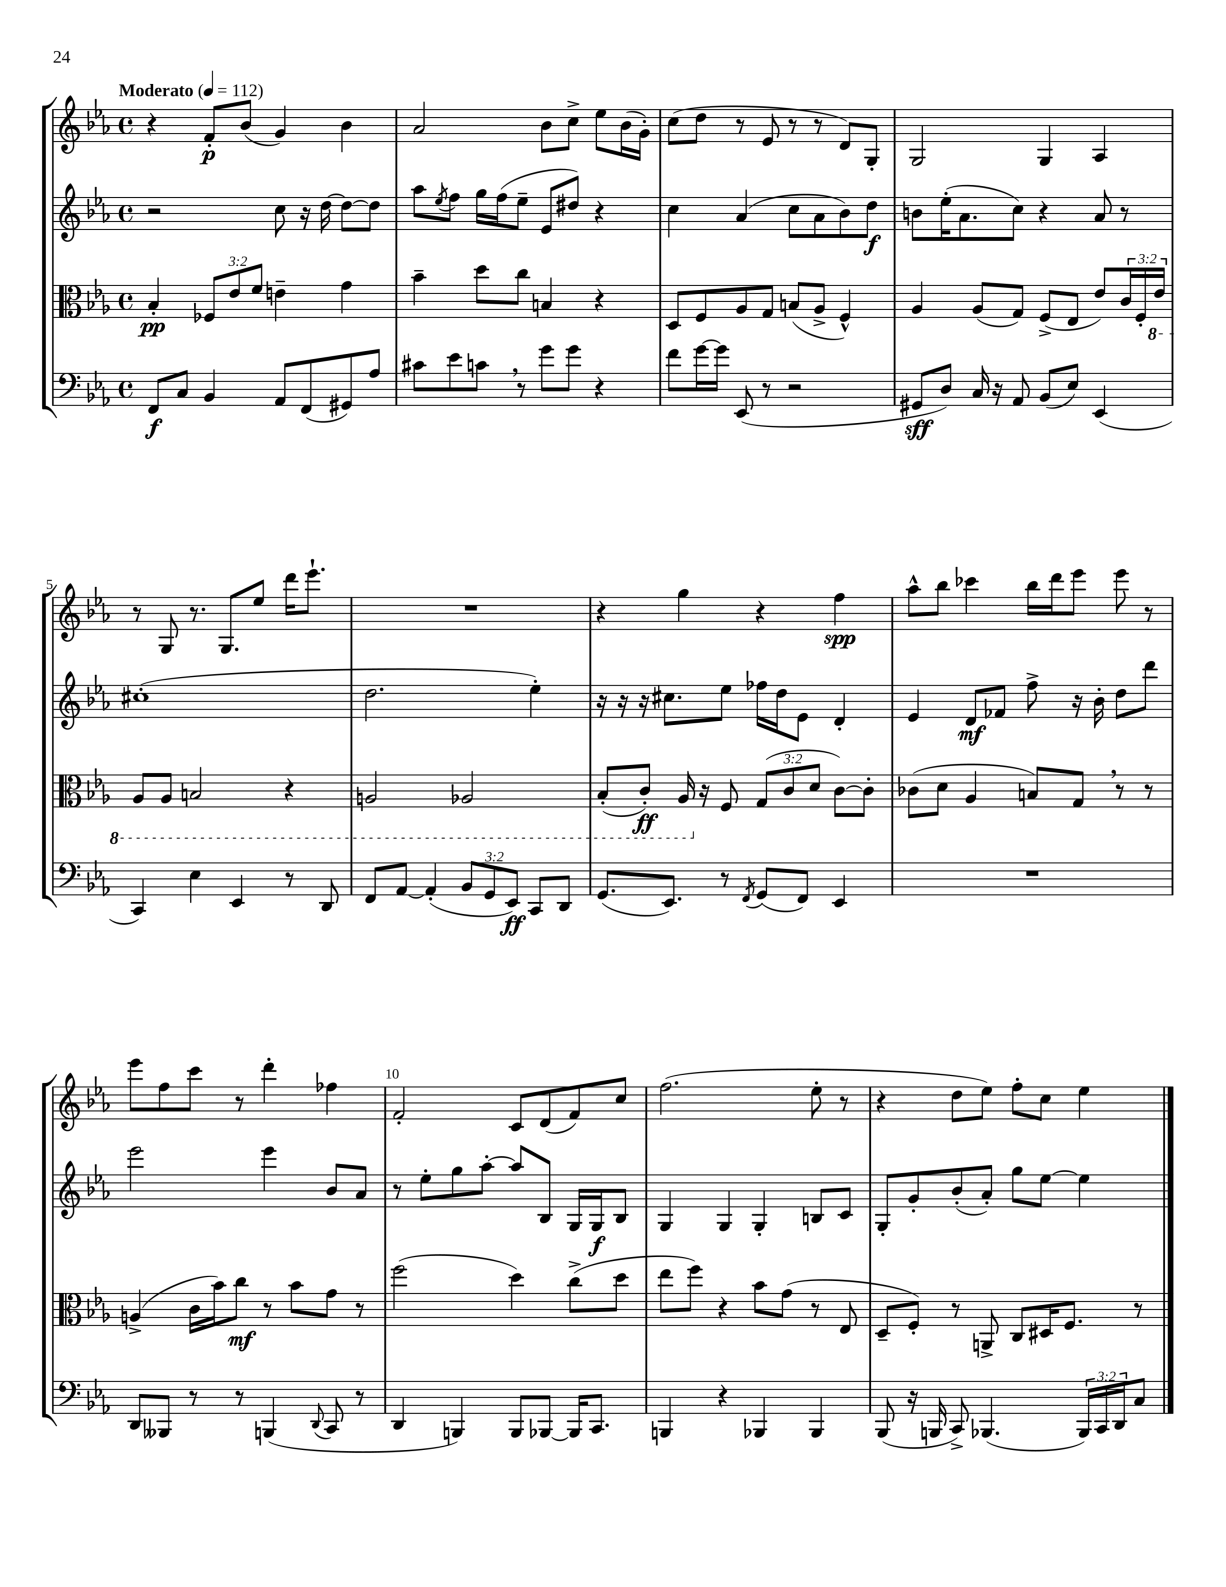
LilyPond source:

<<
\new StaffGroup <<
\new Staff = "s0" {
    \clef treble \key ees \major \defaultTimeSignature \time 4/4 \tempo "Moderato" 4 = 112
    r4 f'8-.\p bes'8( g'4) bes'4 |
    aes'2 bes'8 c''8-> ees''8 bes'16( g'16-.) |
    c''8( d''8 r8 ees'8 r8 r8 d'8) g8-. |
    g2 g4 aes4 |
    r8 g8 r8. g8. ees''8 d'''16 ees'''8.-! |
    R1 |
    r4 g''4 r4 f''4\spp |
    aes''8-^ bes''8 ces'''4 bes''16 d'''16 ees'''8 ees'''8 r8 |
    ees'''8 f''8 c'''8 r8 d'''4-. fes''4 |
    f'2-. c'8 d'8( f'8) c''8 |
    f''2.( ees''8-. r8 |
    r4 d''8 ees''8) f''8-. c''8 ees''4 \bar "|." |
}
\new Staff = "s1" {
    \clef treble \key ees \major \defaultTimeSignature \time 4/4
    r2 c''8 r16 d''16~ d''8~ d''8 |
    aes''8 \acciaccatura { ees''8 } f''8 g''16 f''16( ees''8-- ees'8 dis''8) r4 |
    c''4 aes'4( c''8 aes'8 bes'8) d''8\f |
    b'8 ees''16-.( aes'8. c''8) r4 aes'8 r8 |
    cis''1-.( |
    d''2. ees''4-.) |
    r16 r16 r16 cis''8. ees''8 fes''16 d''16 ees'8 d'4-. |
    ees'4 d'8\mf fes'8 f''8-> r16 bes'16-. d''8 d'''8 |
    ees'''2 ees'''4 bes'8 aes'8 |
    r8 ees''8-. g''8 aes''8~-. aes''8 bes8 g16 g16\f bes8 |
    g4 g4 g4-. b8 c'8 |
    g8-. g'8-. bes'8-.( aes'8-.) g''8 ees''8~ ees''4 \bar "|." |
}
\new Staff = "s2" {
    \clef alto \key ees \major \defaultTimeSignature \time 4/4 \override Staff.TupletNumber.text = #tuplet-number::calc-fraction-text
    bes4-.\pp \tuplet 3/2 { fes8 ees'8 f'8 } e'4-- g'4 |
    bes'4-- d''8 c''8 b4 r4 |
    d8 f8 aes8 g8 b8( aes8-> f4-^) |
    aes4 aes8( g8) f8->( ees8 ees'8) \tuplet 3/2 { c'16 f16-. \ottava #-1 ees16 } |
    aes,8 aes,8 b,2 r4 |
    a,2 aes,2 |
    bes,8-.( c8-.\ff) aes,16 \ottava #0 r16 f8 \tuplet 3/2 { g8( c'8 d'8 } c'8~) c'8-. |
    ces'8( d'8 aes4 b8) g8 \breathe r8 r8 |
    a4->( c'16 bes'16) c''8\mf r8 bes'8 g'8 r8 |
    f''2( d''4) c''8->( d''8 |
    ees''8 f''8) r4 bes'8 g'8( r8 ees8 |
    d8-- f8-.) r8 a,8-> c8 dis16 f8. r8 \bar "|." |
}
\new Staff = "s3" {
    \clef bass \key ees \major \defaultTimeSignature \time 4/4 \override Staff.TupletNumber.text = #tuplet-number::calc-fraction-text
    f,8\f c8 bes,4 aes,8 f,8( gis,8) aes8 |
    cis'8 ees'8 c'8 \breathe r8 g'8 g'8 r4 |
    f'8 g'16~ g'16 ees,8( r8 r2 |
    gis,8\sff d8) c16 r16 aes,8 bes,8( ees8) ees,4( |
    c,4) ees4 ees,4 r8 d,8 |
    f,8 aes,8~ aes,4-.( \tuplet 3/2 { bes,8 g,8 ees,8\ff) } c,8 d,8 |
    g,8.( ees,8.) r8 \acciaccatura { f,8 } g,8( f,8) ees,4 |
    R1 |
    d,8 beses,,8 r8 r8 b,,4( \appoggiatura { d,8 } c,8 r8 |
    d,4 b,,4) b,,8 bes,,8~ bes,,16 c,8. |
    b,,4 r4 bes,,4 bes,,4 |
    bes,,8( r16 b,,16 c,8->) bes,,4.( \tuplet 3/2 { bes,,16) c,16 d,16 } c8 \bar "|." |
}
>>
>>
\layout { \context { \Score \override BarNumber.break-visibility = ##(#f #t #t) barNumberVisibility = #(every-nth-bar-number-visible 5) } }
